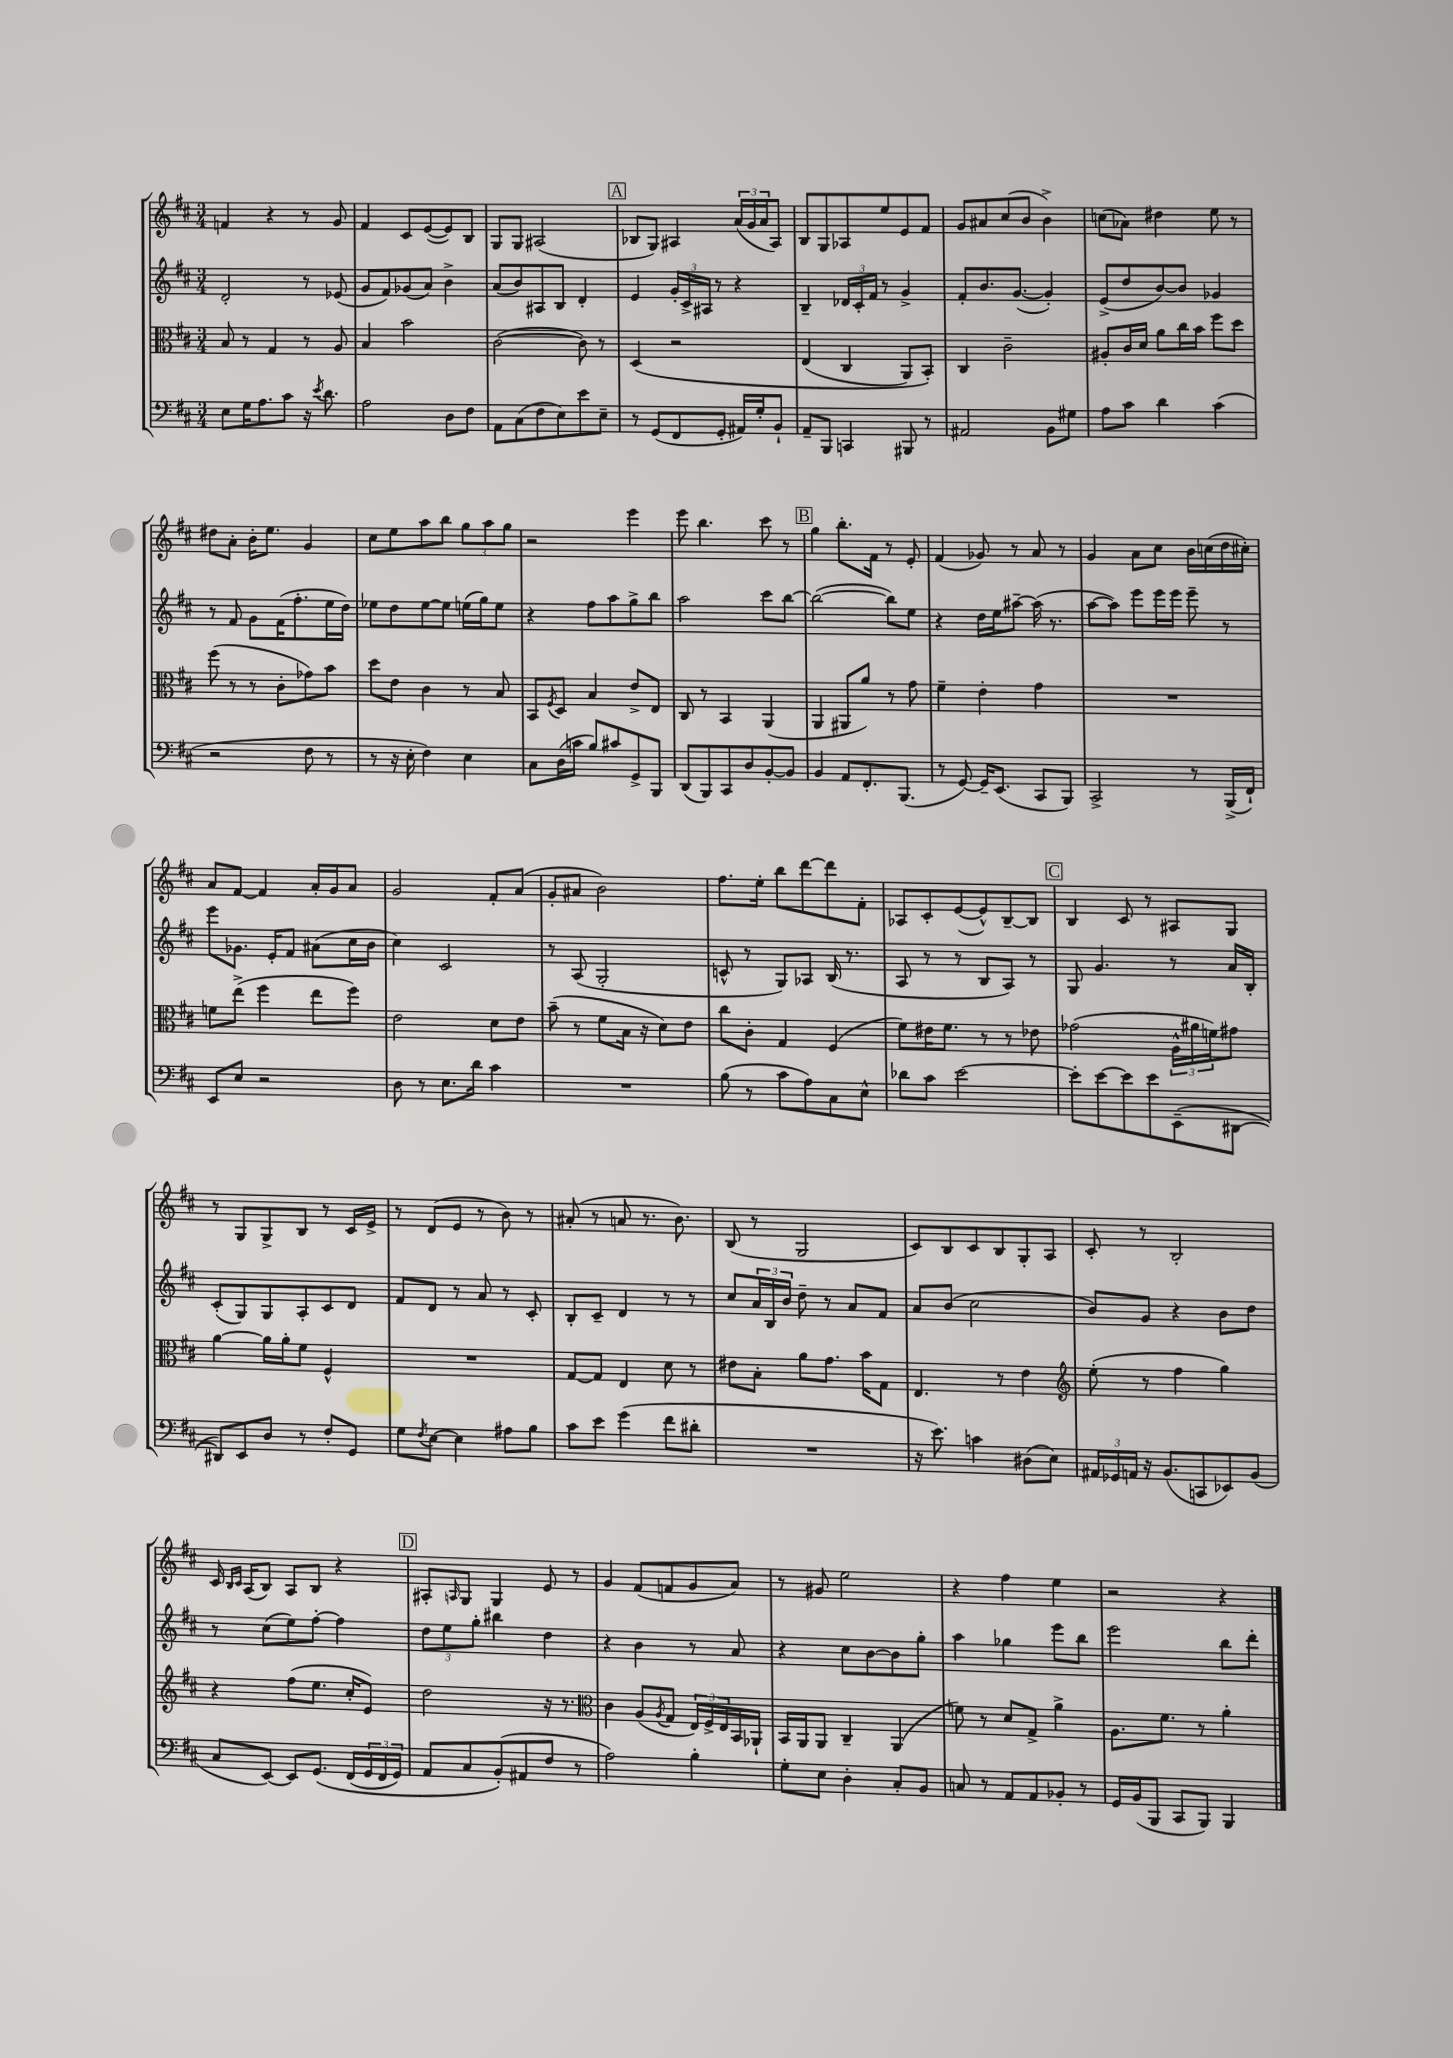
<<
\new StaffGroup <<
\new Staff = "s0" {
    \clef treble \key d \major \numericTimeSignature \time 3/4
    f'4 r4 r8 g'8 |
    fis'4 cis'8 e'8~( e'8) b8 |
    g8 g8 ais2( |
    \mark \markup { \box "A" } bes8 g8) ais4 \tuplet 3/2 { a'16( g'16 a'16 } ais8) |
    b8 g8 aes8 e''8 e'8 fis'8 |
    g'8 ais'8 cis''8( b'8 b'4->) |
    c''8( aes'8) dis''4 e''8 r8 |
    dis''8 a'8-. b'16-. e''8. g'4 |
    cis''8 e''8 a''8 b''8 \tuplet 3/2 { g''8 a''8 g''8 } |
    r2 e'''4 |
    e'''8 b''4. cis'''8 r8 |
    \mark \markup { \box "B" } g''4 b''8.-. fis'16 r8 e'8-. |
    fis'4( ges'8) r8 a'8 r8 |
    g'4 a'8 cis''8 b'16 c''16( d''16 cis''16-.) |
    a'8 fis'8~ fis'4 a'16-. g'16 a'8 |
    g'2 fis'8-. a'8( |
    g'8-. ais'8 b'2) |
    fis''8. e''16-. b''8 d'''8~ d'''8 fis'8-. |
    aes8 cis'8-. e'8~( e'8-^) b8~-- b8 |
    \mark \markup { \box "C" } b4 cis'8 r8 ais8 g8 |
    r8 g8 g8-> b8 r8 cis'16 e'16-> |
    r8 d'8( e'8 r8 b'8) r8 |
    ais'8-.( r8 a'8 r8. b'8.) |
    b8( r8 g2 |
    cis'8) b8 cis'8 b8 g8-. a8 |
    cis'8-. r8 b2-. |
    cis'16 \grace { b16 cis'16 } a16( b8) a8 b8 r4 |
    \mark \markup { \box "D" } ais8-. \grace { a16 } g8 g4 e'8 r8 |
    g'4 fis'8( f'8 g'8 a'8) |
    r8 gis'8 e''2 |
    r4 fis''4 e''4 |
    r2 r4 \bar "|." |
}
\new Staff = "s1" {
    \clef treble \key d \major \numericTimeSignature \time 3/4
    d'2-. r8 ees'8( |
    g'8 fis'8) ges'8( a'8) b'4-> |
    a'8( b'8) ais8 b8 d'4-. |
    \mark \markup { \box "A" } e'4 \tuplet 3/2 { g'16-. cis'16-> ais16 } r8 r4 |
    b4-- \tuplet 3/2 { des'16 cis'16-. fis'16 } r8 g'4-> |
    fis'8-. b'8. g'8.~( g'4-.) |
    e'8->( d''8 b'8~) b'8 ges'4 |
    r8 fis'8 g'8 fis'16( fis''8.-. e''16 d''16) |
    ees''8 d''8 ees''8~ ees''8 e''16( g''16) e''8 |
    r4 fis''8 a''8 g''8-> b''8 |
    a''2 cis'''8 b''8~ |
    \mark \markup { \box "B" } b''2~( b''8) e''8 |
    r4 d''16 e''16 ais''8~-- ais''16( r8. |
    a''8~ a''8) e'''8 e'''16 e'''16 e'''8-- r8 |
    e'''8 ges'8. e'16-. fis'8 ais'8( cis''16 b'16 |
    cis''4) cis'2 |
    r8 a8( g2-. |
    c'8-^ r8 g8) aes8 b16( r8. |
    a8 r8 r8 b8 a8) r8 |
    \mark \markup { \box "C" } g8 g'4. r8 a'16 b16-. |
    cis'8-.( g8) g8 a8-. cis'8 d'8 |
    fis'8 d'8 r8 a'8 r8 cis'8-. |
    b8-. cis'8-- d'4 r8 r8 |
    cis''8 \tuplet 3/2 { a'16 b16 b'16 } d''8-- r8 a'8 fis'8 |
    a'8 b'8( cis''2 |
    b'8) g'8 r4 b'8 d''8 |
    r8 cis''8( e''8) fis''8~-. fis''4 |
    \mark \markup { \box "D" } \tuplet 3/2 { d''8 e''8 g''8-. } bis''4 d''4 |
    r4 b'4 r8 a'8 |
    r4 cis''8 b'8~ b'8 g''8-. |
    a''4 ges''4 e'''8 b''8 |
    e'''2 b''8 d'''8-. \bar "|." |
}
\new Staff = "s2" {
    \clef alto \key d \major \numericTimeSignature \time 3/4
    b8 r8 g4 r8 a8 |
    b4 b'2 |
    cis'2~( cis'8) r8 |
    \mark \markup { \box "A" } d4\( r2 |
    e4( cis4 a,8) b,8-.\) |
    cis4 cis'2-- |
    ais8-. cis'16 d'16 a'8 cis''16 b'16 fis''8 d''8 |
    fis''8( r8 r8 cis'8-. ges'8) b'8 |
    d''8 e'8 cis'4 r8 b8 |
    b,8 \acciaccatura { fis8 } d8 b4 e'8-> e8 |
    cis8 r8 b,4 a,4( |
    \mark \markup { \box "B" } a,4 ais,8 a'8) r8 g'8 |
    fis'4-- e'4-. g'4 |
    R2. |
    f'8 e''8->( fis''4 e''8 fis''8) |
    e'2 d'8 e'8 |
    b'8--( r8 fis'8 b16 r16 d'8) e'8 |
    cis''8 cis'8-. g4 fis4( |
    fis'8) eis'16 fis'8. r8 r8 ees'8 |
    \mark \markup { \box "C" } ges'2( \tuplet 3/2 { a16-^ ais'16 f'16) } gis'8 |
    a'4~ a'16 a'16-. fis'8 fis4-^ |
    R2. |
    g8~ g8 e4 d'8 r8 |
    eis'8 b8-. a'8 g'8. b'16 g8 |
    e4. r8 e'4 |
    \clef treble e''8-.( r8 fis''4 g''4) |
    r4 fis''8( e''8. cis''16-. e'8) |
    \mark \markup { \box "D" } d''2 r16 r8. |
    \clef alto cis'4 a8( \acciaccatura { a8 } g8 \tuplet 3/2 { e16) fis16-> e16 } b,16 aes,16-! |
    b,16 a,16 a,8 cis4-- a,4( |
    f'8) r8 d'8 g8-> a'4-> |
    a8. fis'8. r8 a'4-. \bar "|." |
}
\new Staff = "s3" {
    \clef bass \key d \major \numericTimeSignature \time 3/4
    e8 g16 a8. cis'8 r16 \acciaccatura { e'8 } d'8. |
    a2 d8 fis8 |
    a,8 cis8( fis8 e8) e'8 e8-- |
    \mark \markup { \box "A" } r8 g,8( fis,8 g,8-. ais,16) g16-. b,8-! |
    a,8-- b,,8 c,4 bis,,8 r8 |
    ais,2 b,8 gis8 |
    a8 cis'8 d'4 cis'4( |
    r2 fis8 r8 |
    r8 r16 e16-. fis4) e4 |
    cis8 d16( c'16 b8) cis'8 g,8-> b,,8 |
    d,8( b,,8) cis,8 d8 b,8~-. b,8 |
    \mark \markup { \box "B" } b,4 a,8 fis,8.-. b,,8.( |
    r8 g,8~) g,16-- e,8.( cis,8 b,,8) |
    cis,2-> r8 b,,16->( fis,16-!) |
    e,8 e8 r2 |
    d8 r8 e8. d'16 cis'4 |
    R2. |
    b8( r8 cis'8 a8) cis8 e8-^ |
    des'8 cis'8 e'2~ |
    \mark \markup { \box "C" } e'8-. e'8~ e'8 e'8 e,8--( dis,8~ |
    dis,8) e,8 d8 r8 fis8-. g,8 |
    g8 \acciaccatura { fis8 } e8~ e4 ais8 b8 |
    cis'8 e'8 g'4( fis'8 dis'8-. |
    R2. |
    r16 e'8.) c'4 dis8( e8) |
    \tuplet 3/2 { ais,16 ges,16 a,16 } r16 b,8.( c,8 ees,8) b,8( |
    cis8 e,8~) e,8 g,8.\( fis,16( \tuplet 3/2 { g,16 fis,16 g,16) } |
    \mark \markup { \box "D" } a,8 cis8 b,8-.(\) ais,8 fis8 r8 |
    a2) b4-. |
    g8-. e8 d4-. cis8-. b,8 |
    c8 r8 a,8 a,8 bes,8-. r8 |
    g,16 b,16( b,,8 cis,8 b,,8) b,,4 \bar "|." |
}
>>
>>
\layout { \context { \Score \remove "Bar_number_engraver" } }
